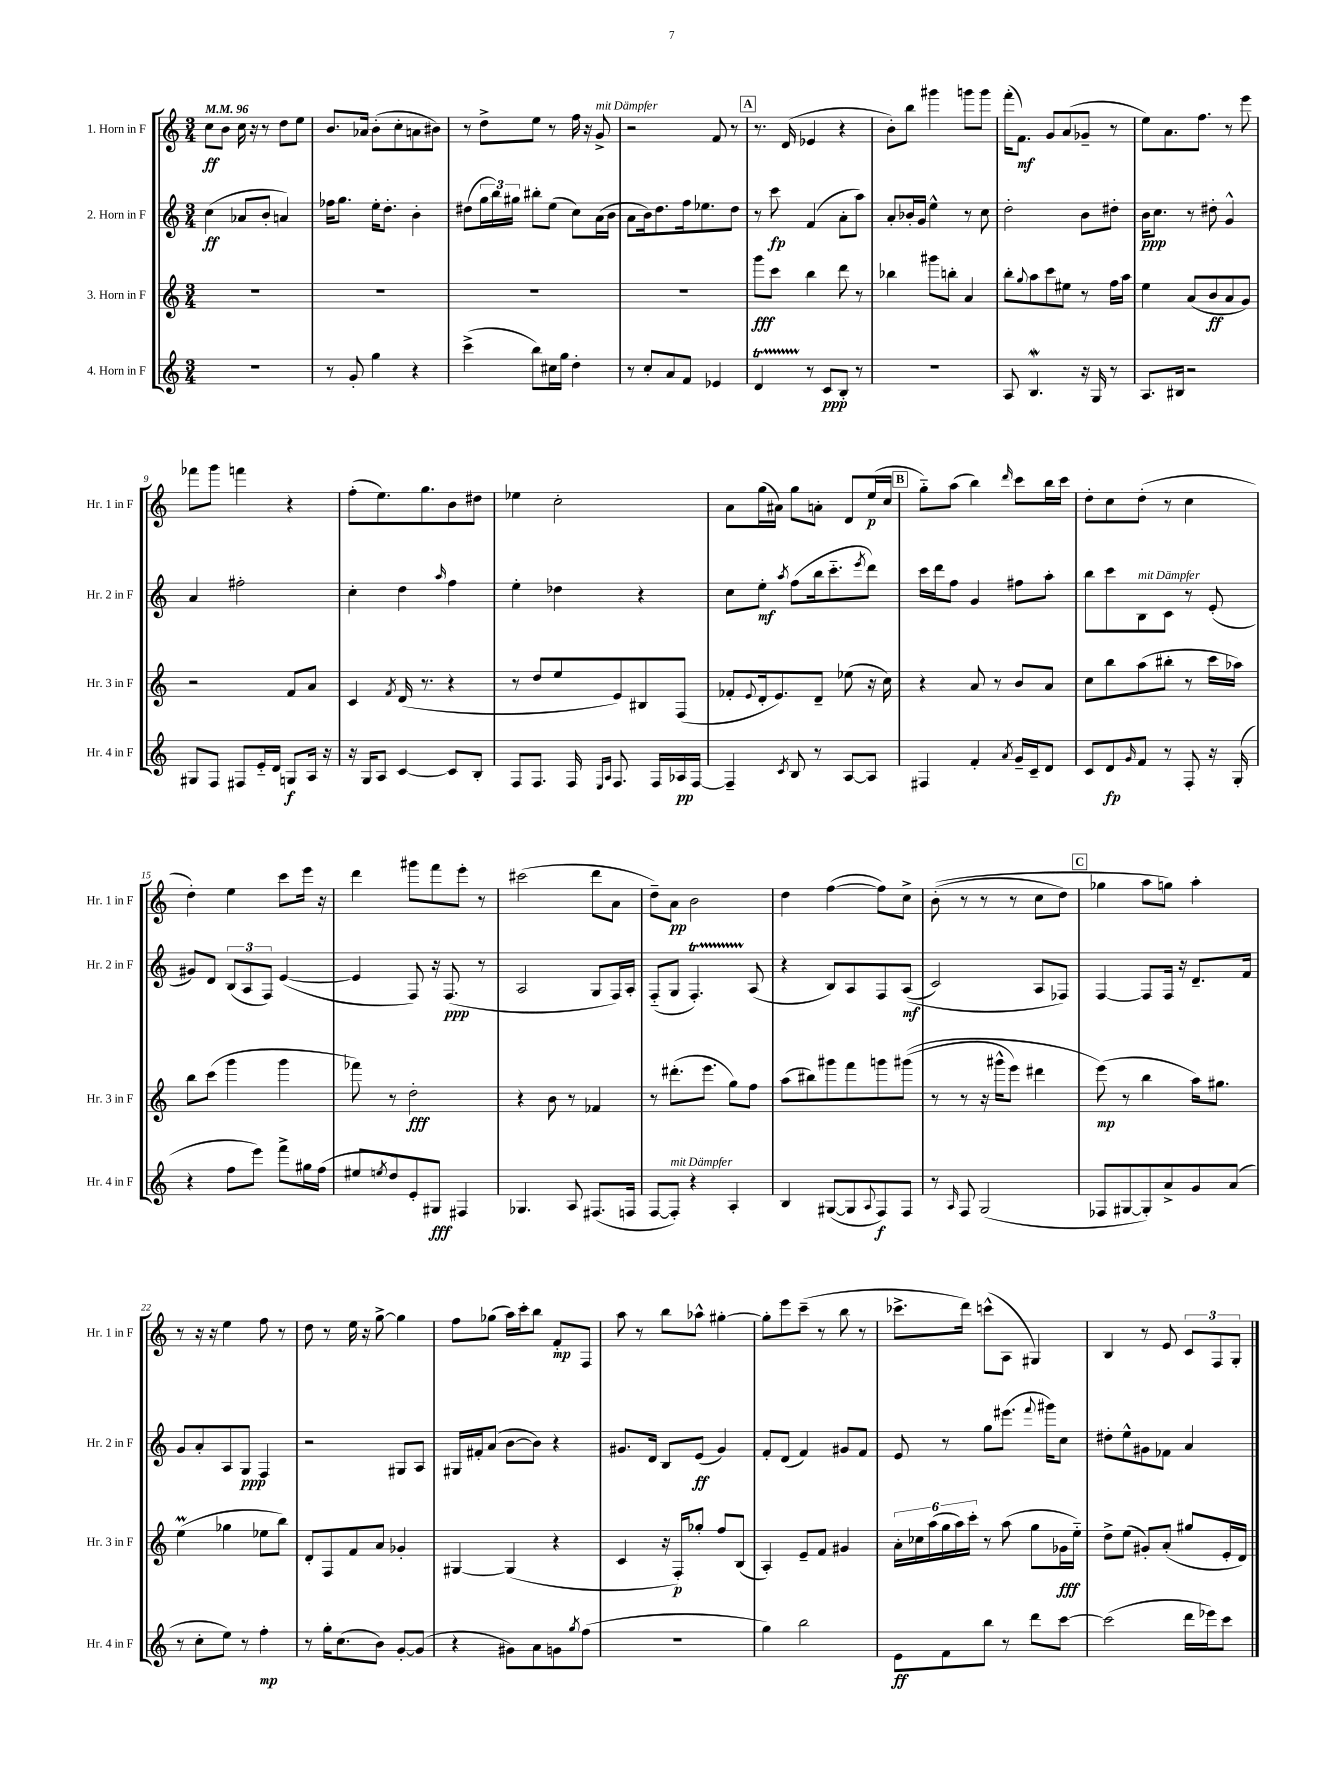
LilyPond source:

<<
\new StaffGroup <<
\new Staff = "s0" \with { instrumentName = "1. Horn in F" shortInstrumentName = "Hr. 1 in F" } {
    \clef treble \key c \major \numericTimeSignature \time 3/4 \tempo 4 = 96
    c''8\ff b'8 c''16 r16 r8 d''8 e''8 |
    b'8. aes'16 b'8-.( c''8-. a'8 bis'8) |
    r8 d''8-> e''8 r8 f''16 r16 g'8->^\markup { \italic "mit Dämpfer" } |
    r2 f'8 r8 |
    \mark \markup { \box "A" } r8. d'16( ees'4 r4 |
    b'8-.) b''8 gis'''4 g'''8 g'''8 |
    f'''16-.( f'8.\mf) g'8 a'8( ges'8-- r8 |
    e''8) a'8. f''8. r8 e'''8 |
    fes'''8 g'''8 f'''4 r4 |
    f''8-.( e''8.) g''8. b'8 dis''8 |
    ees''4 c''2-. |
    a'8 g''16( ais'16) g''8 a'8-. d'8 e''16\p( c''16 |
    \mark \markup { \box "B" } g''8-_) a''8( b''4) \grace { d'''16 } c'''8 b''16 c'''16 |
    d''8-. c''8 d''8-.( r8 c''4 |
    d''4-.) e''4 c'''8 e'''16 r16 |
    d'''4 gis'''8 f'''8 e'''8-. r8 |
    cis'''2( d'''8 a'8 |
    d''8--) a'8\pp b'2 |
    d''4 f''4~( f''8) c''8-> |
    b'8-.(\( r8 r8 r8 c''8 d''8) |
    \mark \markup { \box "C" } ges''4 a''8 g''8\) a''4-. |
    r8 r16 r16 e''4 f''8 r8 |
    d''8 r8 e''16 r16 g''8~-> g''4 |
    f''8 ges''8( a''16) c'''16-. b''8 f'8-.\mp f8 |
    a''8 r8 b''8 aes''8-^ gis''4~-. |
    gis''8-. e'''8 c'''8--( r8 b''8 r8 |
    ces'''8.-> d'''16) c'''8-^( a8 gis4) |
    b4 r8 e'8 \tuplet 3/2 { c'8 f8 g8-. } \bar "|." |
}
\new Staff = "s1" \with { instrumentName = "2. Horn in F" shortInstrumentName = "Hr. 2 in F" } {
    \clef treble \key c \major \numericTimeSignature \time 3/4
    c''4\ff( aes'8 b'8-. a'4) |
    fes''16 g''8. e''16-. d''8.-. b'4-. |
    dis''8( \tuplet 3/2 { g''16 b''16) gis''16 } bis''8-. e''8( c''8) a'16( b'16 |
    a'8 b'16) d''8. f''16 ees''8. d''8 |
    \mark \markup { \box "A" } r8 c'''8\fp f'4( a'8-. a''8) |
    a'8-. bes'16-. g'16 e''4-^ r8 c''8 |
    d''2-. b'8 dis''8-. |
    b'16\ppp c''8. r8 dis''8-. g'4-^ |
    a'4 fis''2-. |
    c''4-. d''4 \grace { a''16 } f''4 |
    e''4-. des''4 r4 |
    c''8 e''8-.\mf \acciaccatura { a''8 } f''8( b''16 c'''8.-_ \acciaccatura { e'''8 } d'''8) |
    \mark \markup { \box "B" } c'''16 d'''16 f''8 g'4 fis''8 a''8-. |
    b''8 c'''8 b8^\markup { \italic "mit Dämpfer" } c'8 r8 e'8-.( |
    gis'8) d'8 \tuplet 3/2 { b8( a8 f8) } e'4~( |
    e'4 f8) r16 f8.\ppp( r8 |
    a2 g8 f16) a16-. |
    f8-_( g8 f4.-.\startTrillSpan) a8\stopTrillSpan( |
    r4 b8) a8 f8 a8\mf(\( |
    c'2) a8 fes8\) |
    \mark \markup { \box "C" } f4~ f8 f16 r16 d'8.-- f'16 |
    g'8 a'8-. a8 g8\ppp f4 |
    r2 gis8 a8 |
    gis16 fis'16-. a'8( b'8~ b'8) r4 |
    gis'8. d'16 b8 e'8\ff( gis'4) |
    f'8-. d'8( f'4) gis'8 f'8 |
    e'8 r8 g''8 eis'''8.( \appoggiatura { f'''8 } gis'''16) c''8 |
    dis''8-. e''8-^ gis'8 fes'8 a'4 \bar "|." |
}
\new Staff = "s2" \with { instrumentName = "3. Horn in F" shortInstrumentName = "Hr. 3 in F" } {
    \clef treble \key c \major \numericTimeSignature \time 3/4
    R2. |
    R2. |
    R2. |
    R2. |
    \mark \markup { \box "A" } g'''8\fff c'''8 b''4 d'''8 r8 |
    bes''4 gis'''8 b''8-. a'4 |
    b''8-. \appoggiatura { g''8 } a''8 c'''8 eis''8 r8 f''16 a''16 |
    e''4 a'8( b'8\ff a'8 g'8) |
    r2 f'8 a'8 |
    c'4 \acciaccatura { f'8 } d'16( r8. r4 |
    r8 d''8 e''8 e'8) bis8 f8( |
    fes'8-. \appoggiatura { e'8 } d'16-. e'8.) d'8-- ees''8( r16 c''16) |
    \mark \markup { \box "B" } r4 a'8 r8 b'8 a'8 |
    c''8 b''8 a''8( bis''8-. r8 c'''16 aes''16) |
    b''8 c'''8( g'''4 g'''4 |
    fes'''8) r8 d''2-.\fff |
    r4 b'8 r8 fes'4 |
    r8 dis'''8.-.( e'''8. g''8) f''8 |
    a''8( bis''8) gis'''8 f'''8 g'''8 gis'''8(\( |
    r8 r8 r16 gis'''16-^ e'''8) dis'''4 |
    \mark \markup { \box "C" } e'''8\mp(\) r8 b''4 a''16) gis''8. |
    e''4\prall( ges''4 ees''8 b''8) |
    d'8-. f8 f'8 a'8 ges'4-. |
    gis4~ gis4( r4 |
    c'4 r16 f16-.\p) ges''8-. f''8 b8( |
    a4-.) e'8-- f'8 gis'4 |
    \tuplet 6/4 { a'16-. ces''16 a''16( g''16 a''16) c'''16-. } r8 a''8( g''8 ges'16\fff e''16-_) |
    d''8-> e''8( gis'8-.) a'8-.( gis''8 e'16-. d'16) \bar "|." |
}
\new Staff = "s3" \with { instrumentName = "4. Horn in F" shortInstrumentName = "Hr. 4 in F" } {
    \clef treble \key c \major \numericTimeSignature \time 3/4
    R2. |
    r8 g'8-. g''4 r4 |
    c'''4->( b''8) cis''16 g''16 d''4-. |
    r8 c''8-. a'8 f'8 ees'4 |
    \mark \markup { \box "A" } d'4\startTrillSpan r8\stopTrillSpan c'8\ppp b8-. r8 |
    R2. |
    a8 b4.\mordent r16 g16 r8 |
    a8. bis16 r2 |
    gis8 f8 fis8 e'16-_ d'16 g8\f a16 r16 |
    r16 g16 a8 c'4~ c'8 b8-. |
    f8 f8. f16 \grace { e16 a16 } f8. f16 aes16\pp f16~ |
    f4-- \acciaccatura { c'8 } b8 r8 a8~ a8 |
    \mark \markup { \box "B" } fis4 f'4-. \acciaccatura { a'8 } g'16-- c'16-- d'8 |
    c'8 d'8\fp \grace { g'16 } f'8 r8 f8-. r16 g16-.( |
    r4 f''8 e'''8) f'''8-> gis''16 f''16( |
    eis''8 \acciaccatura { e''8 } d''8) e'8-. gis8\fff fis4 |
    ges4. a8 fis8.( f16 |
    f8~ f8-.^\markup { \italic "mit Dämpfer" }) r4 a4-. |
    b4 gis8~( gis8 \appoggiatura { a8 } f8\f) f8 |
    r8 \grace { a16 } f8 g2( |
    \mark \markup { \box "C" } fes8 gis8~ gis8-.) a'8-> g'8 a'8( |
    r8 c''8-. e''8) r8 f''4-.\mp |
    r8 g''16-. c''8.( b'8) g'8~-. g'8( |
    r4 gis'8) a'8 g'8 \acciaccatura { g''8 } f''8( |
    R2. |
    g''4) b''2 |
    e'8\ff f'8 b''8 r8 d'''8 c'''8~ |
    c'''2( d'''16 ees'''16) c'''8 \bar "|." |
}
>>
>>
